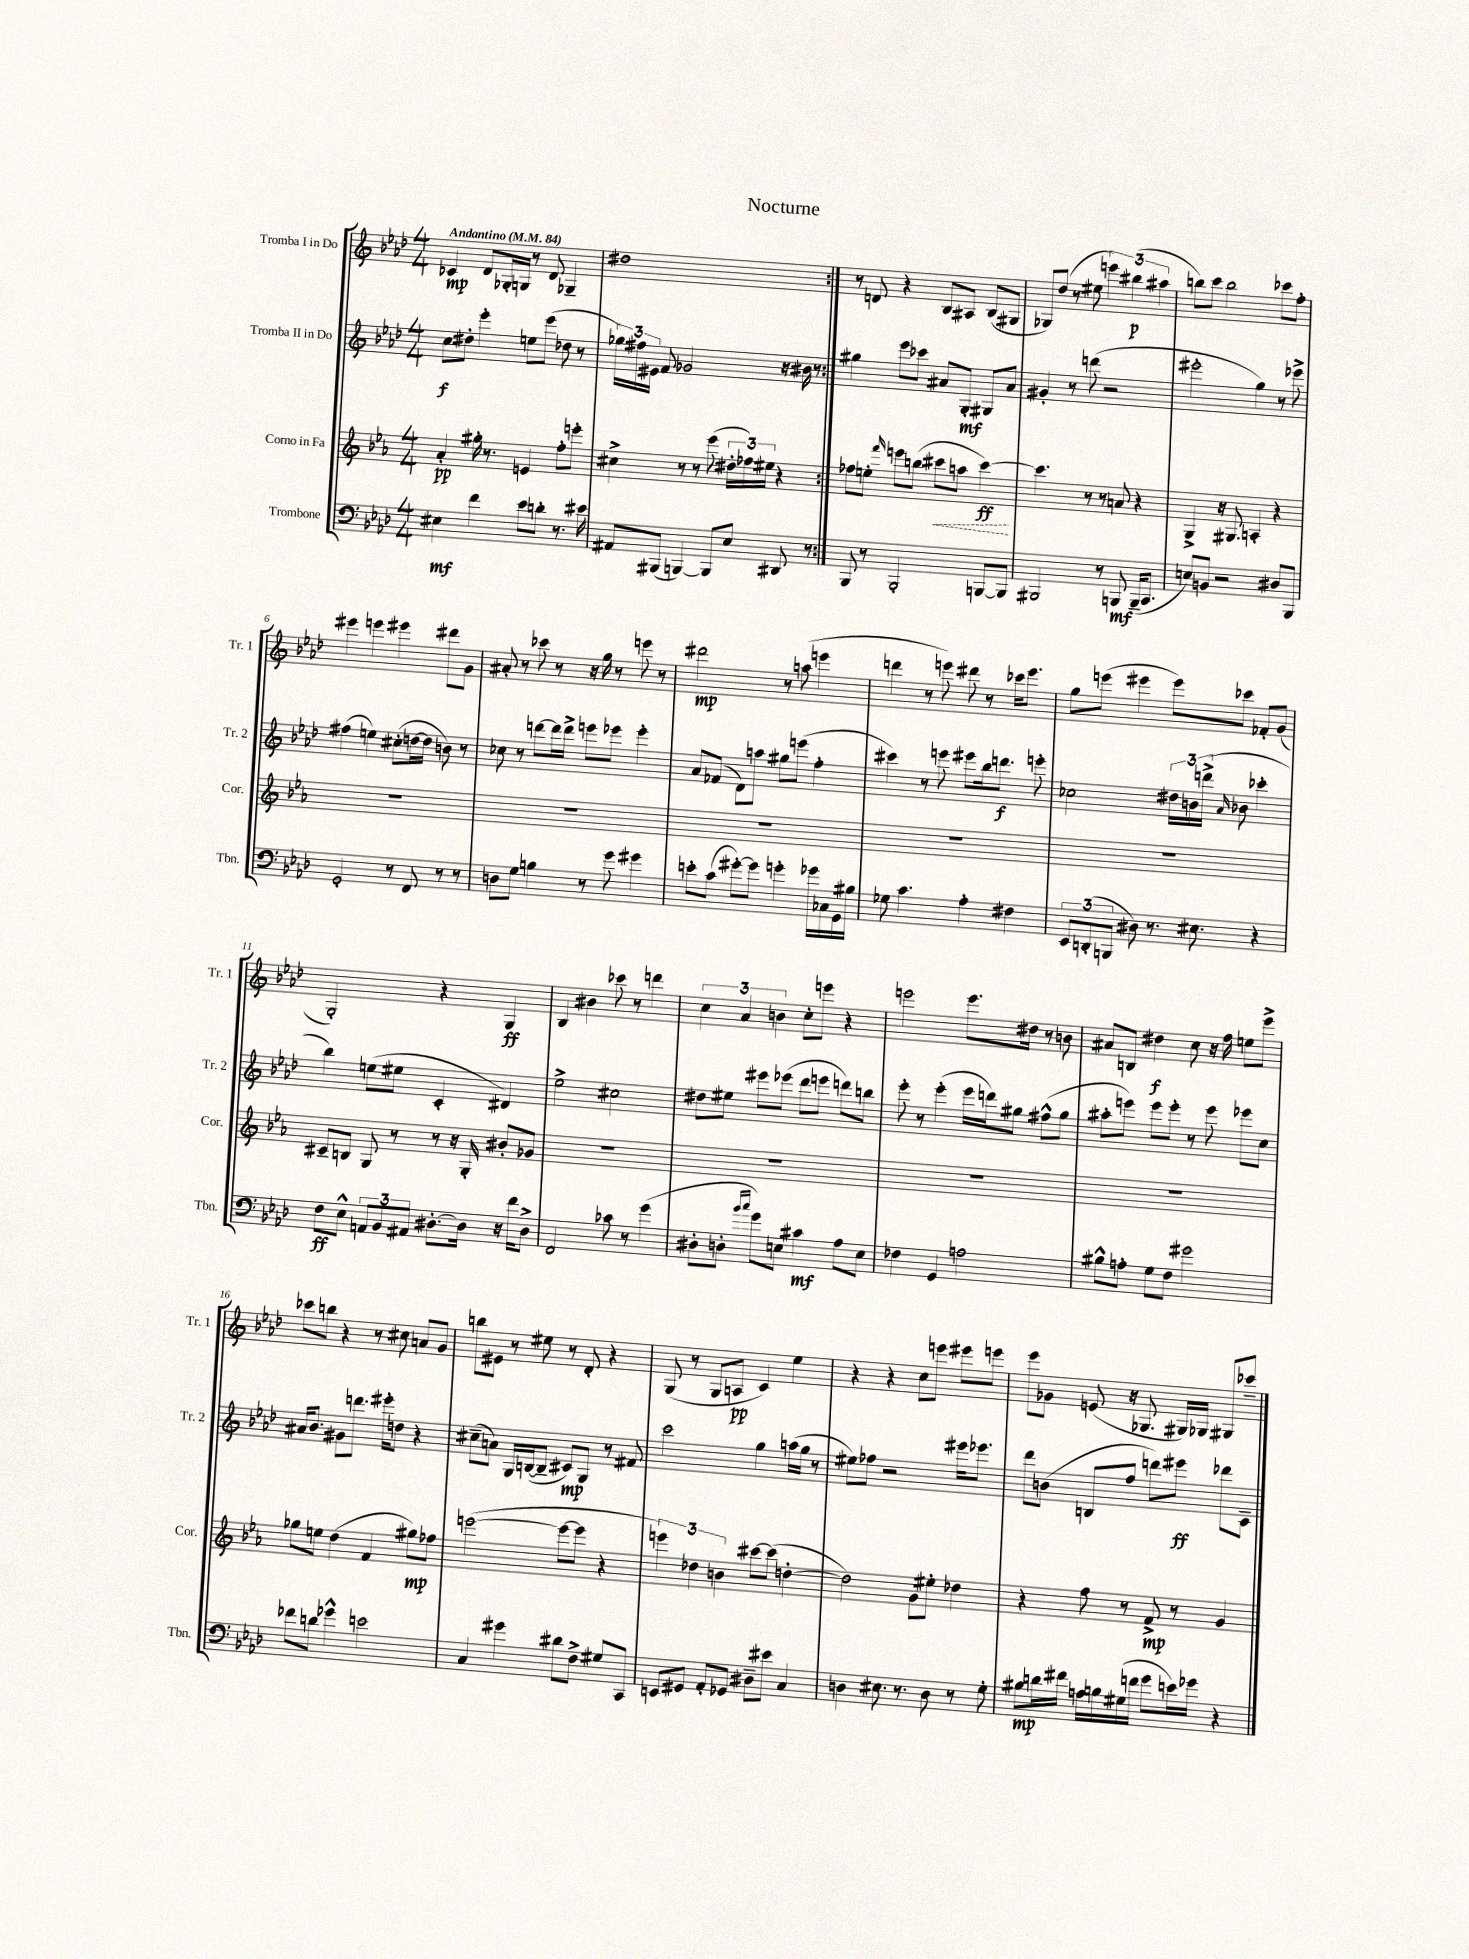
\header { title = "Nocturne" }
<<
\new StaffGroup <<
\new Staff = "s0" \with { instrumentName = "Tromba I in Do" shortInstrumentName = "Tr. 1" } {
    \clef treble \key aes \major \numericTimeSignature \time 4/4 \tempo "Andantino" 4 = 84
    \autoBeamOff \repeat volta 2 { ces'4\mp des'8[ ges16-. g16] r8 des'8 ges4-- |
    dis''1 | }
    r8 d'8 r4 bes8[ ais8] bes8[( gis8] |
    ges8[) des''8]( r8 eis''8 \tuplet 3/2 { e'''4) bis''4\p( ais''4 } |
    b''8[) c'''8] b''2 ces'''8[ f''8]-. |
    eis'''4 e'''4 eis'''4 dis'''8[ g'8] |
    ais'8-. r8 ces'''8 r8 r16 g''16 r8 e'''8 r8 |
    dis'''2\mp r8 a''8( e'''4 |
    d'''4 r8 e'''8) dis'''8 r8 ces'''16[ e'''8.] |
    g''8[ e'''8]( eis'''4 eis'''8[) ces'''8] fes'8[-. g'8]( |
    g2-.) r4 g4\ff |
    bes4 bis'4 ces'''8 r8 d'''4 |
    \tuplet 3/2 { c''4 aes'4 b'4 } c''8[-. e'''8] r4 |
    e'''2 e'''8.[ dis''16] r8 b'8 |
    ais'8[ b8] dis''4\f c''8 r16 f''16 e''8[ ees'''8]-> |
    ces'''8[ b''8] r4 r8 cis''8 a'8[ g'8] |
    b''8[ eis'8] r8 eis''8 r8 des'8-. r4 |
    g8( r8 g8[ a8]\pp c'4) ees''4 |
    r4 r4 c''8[ e'''8] eis'''8[ e'''8] |
    ees'''8[ ges'8] e'8( r16 ges8. gis16[) ges16] gis8[ ces'''8]-- \bar "|." |
}
\new Staff = "s1" \with { instrumentName = "Tromba II in Do" shortInstrumentName = "Tr. 2" } {
    \clef treble \key aes \major \numericTimeSignature \time 4/4
    \autoBeamOff \repeat volta 2 { c''8[\f dis''8]-. ees'''4-. e''8[ ees'''8]( des''8 r8 |
    \tuplet 3/2 { ges''16[) fis''16 eis'16] } f'8 ges'2 r16 bis'16 r8 | }
    gis''4 ees'''8[ ces'''8] ais'8[ g8]-.\mf gis8[ ais'8] |
    gis'4-. r8 d'''8( r2 |
    eis'''2-. g''4) r8 ees'''8-> |
    fis''4( e''4) cis''8[-.( d''16~ d''16] b'8) r8 |
    ces''8 r8 d'''8[~ d'''16 d'''16]-> e'''8[ ees'''8] ees'''4-. |
    aes'8[ fes'8]( des'8[) a''8] gis''8[ e'''8]( f''4-. |
    cis'''4) r8 e'''8 eis'''8[ bes''16 d'''8.]\f e'''8-. |
    ces''2 \tuplet 3/2 { dis''16[ b'16 d'''16]->( } \grace { aes'16 } bes'8 ces'''4-. |
    bes''4) e''8[( eis''8] c'4-. dis'4) |
    ees''2-> cis''2 |
    dis''8[ eis''8] eis'''8[ ees'''8]( des'''8[ e'''8] d'''8[) b''8] |
    ees'''8-. r8 ees'''4-.( ees'''16[ d'''16) gis''8] fis''8[-^( gis''8] |
    ais''8[-. e'''8]) e'''8[ e'''8]-. r8 e'''8 ees'''8[ c''8] |
    ais'16[ bes'8.] gis'8[ d'''8.] eis'''16[-. d''8] r4 |
    cis''8[--( a'8]) g16[ b16~( b8]-- cis'8[\mp) g8] r8 fis'8 |
    c'''2 g''4 a''16[( g''16] r8 |
    eis''8[) fes''8] r2 eis'''16[ ees'''8.] |
    des'''8[ b'8]( b8[ f''8] d'''8[) eis'''8]\ff des'''8[ c'8]-- \bar "|." |
}
\new Staff = "s2" \with { instrumentName = "Corno in Fa" shortInstrumentName = "Cor." } {
    \clef treble \key ees \major \numericTimeSignature \time 4/4
    \autoBeamOff \repeat volta 2 { aes'4-.\pp gis''16-. r8. e'4 f''8[-. e'''8]-. |
    cis''4-> r8 r8 ees'''8( \tuplet 3/2 { dis''16[-. fes''16) eis''16] } r4 | }
    fes''8[ e''8]-. \grace { f'''16 } e'''8[ b''8]( \once \override Hairpin.style = #'dashed-line cis'''8[\< a''8] cis'''4~\ff\!) |
    cis'''4. r8 r8 a'8 r4 |
    g4-> r16 gis8. a4-. r4 |
    R1 |
    R1 |
    R1 |
    R1 |
    R1 |
    cis'8[-- b8] g8 r8 r8 r16 g16-. bis'8[-. ges'8] |
    R1 |
    R1 |
    R1 |
    R1 |
    ges''8[ e''8] d''4( f'4 gis''8[\mp) fes''8] |
    e'''2~( e'''8[~ e'''8] r4 |
    \tuplet 3/2 { e'''4) des''4 b'4 } cis'''8[~ cis'''8]( d''4~-. |
    d''2) g'8[ eis''8]-. des''4 |
    r4 f''8 r8 f'8->\mp r8 g'4 \bar "|." |
}
\new Staff = "s3" \with { instrumentName = "Trombone" shortInstrumentName = "Tbn." } {
    \clef bass \key aes \major \numericTimeSignature \time 4/4
    \autoBeamOff \repeat volta 2 { eis4\mf f'4 ees'8[ d'8]-. r8. eis'16 |
    ais,8[ bis,,8]( b,,4~) b,,8[ ees8] dis,8 r8 | }
    bes,,8 r8 bes,,2-. b,,8[~ b,,8] |
    bis,,2 r8 b,,8\mf b,,16[--( c,8.] |
    e8[) b,8] r2 dis8[ bes,,8] |
    g,2-. r8 f,8 r8 r8 |
    d8[ g8] b4 r8 g'8 gis'4 |
    e'8[-. c'8]( gis'8[~-.) gis'8] g'4-. ges'16[ ces16 g,16 bis16] |
    ges8 c'4. aes4-. fis4 |
    \tuplet 3/2 { ees,8[ d,8-.( b,,8] } dis8) r8. eis8. r4 |
    f8[\ff ees8]-^ \tuplet 3/2 { a,8[ bes,8 ais,8] } dis8.[~-. dis16] r16 f'16[ dis8]-> |
    f,2 ces'8 r8 g'4( |
    dis8[-. d8]-. \grace { bes'16[ c''16] } g'8[) e8] cis'4\mf aes8[ e8] |
    fes4 g,4 a2 |
    bis8[-^ a8]-. g8[ f8] gis'2 |
    fes'8[ d'8] ges'4-^ e'2 |
    c4 gis'4 dis'8[ f8]-> gis8[ c,8] |
    e,8[ gis,8] aes,8[-. ges,8] dis8[-- eis'8] c4 |
    d4 eis8. r8. d8 r8 g8-. |
    bis8[\mp d'16 fis'16] a16[ b16 gis16( f'16] g'8[ e'16) ges'16] r4 \bar "|." |
}
>>
>>
